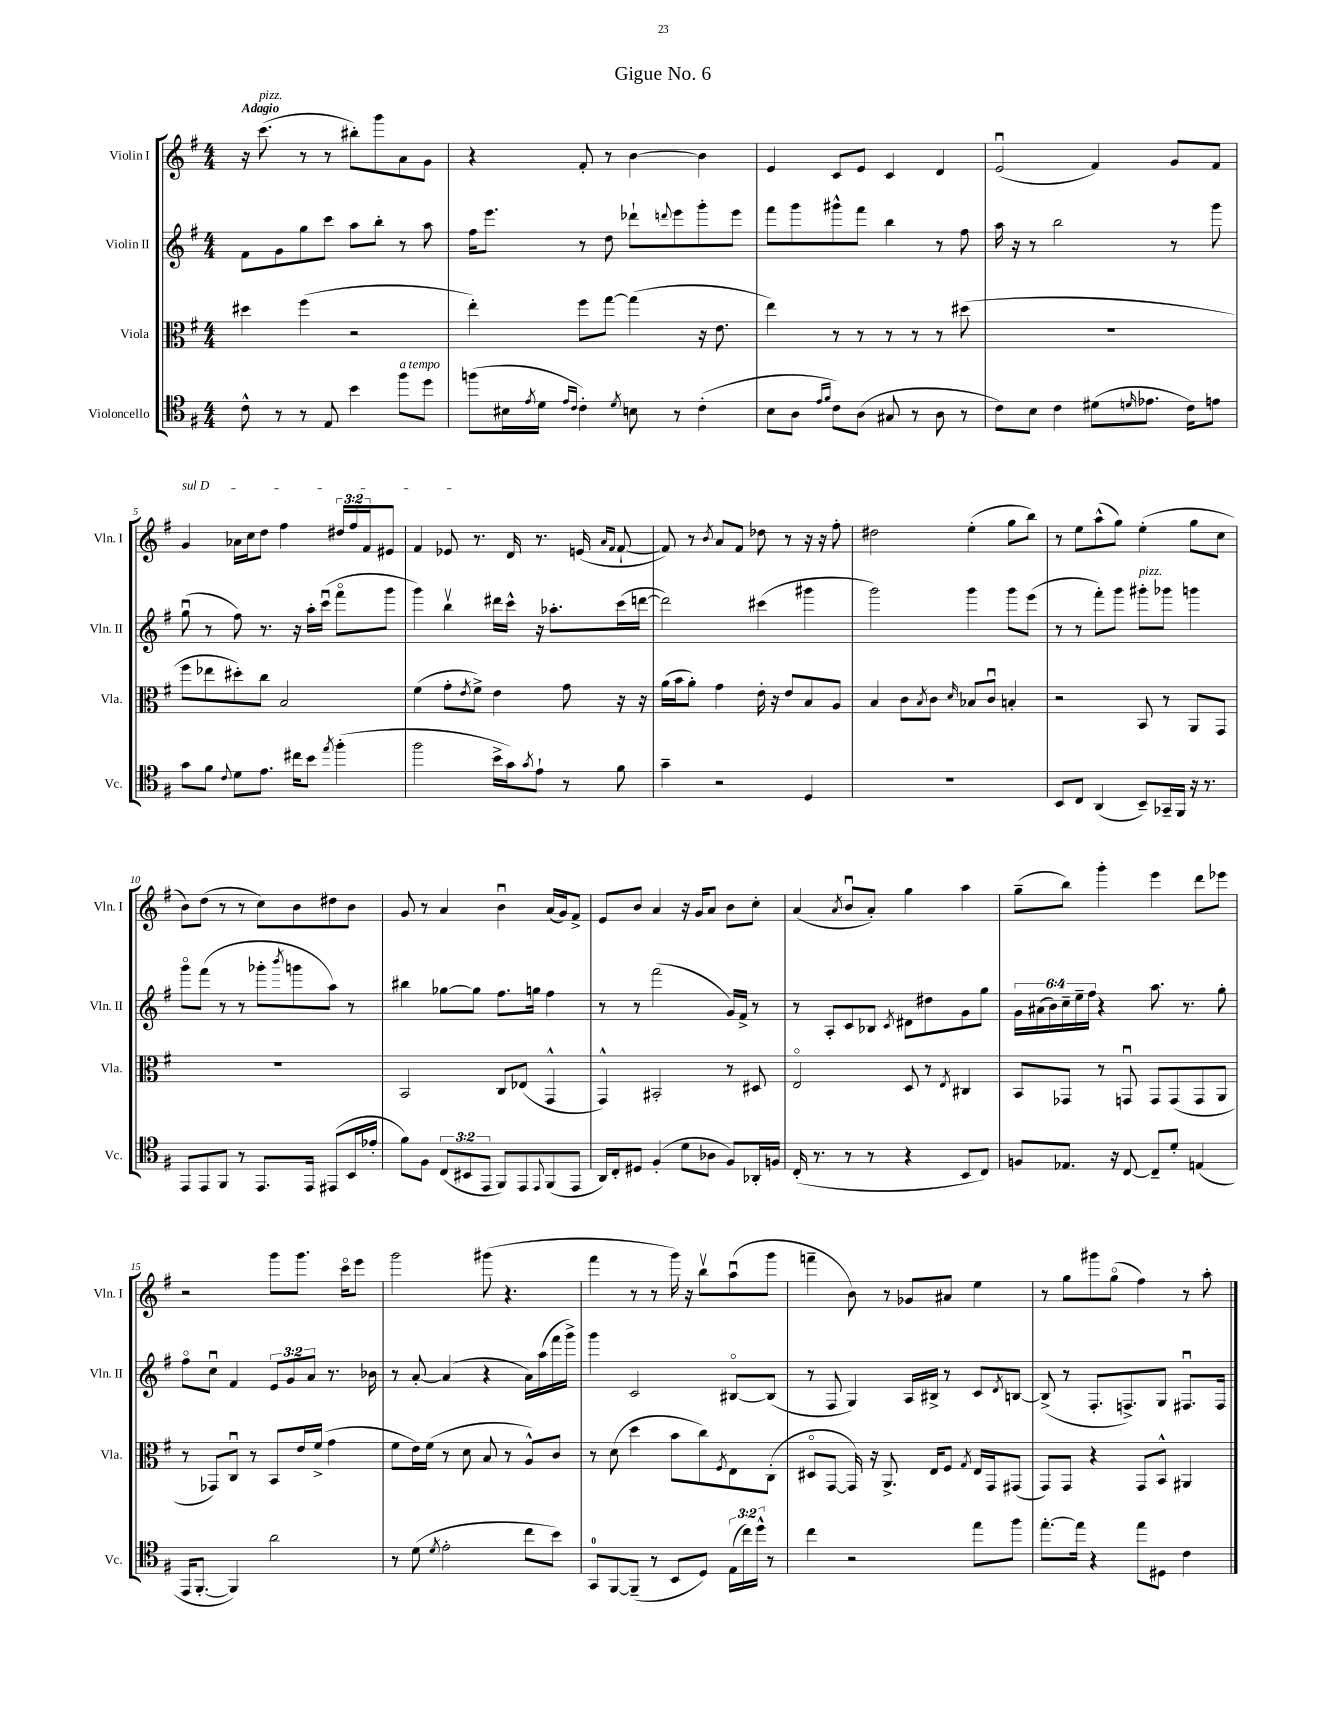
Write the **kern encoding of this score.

**kern	**kern	**kern	**kern
*staff4	*staff3	*staff2	*staff1
*clefC4	*clefC3	*clefG2	*clefG2
*k[f#]	*k[f#]	*k[f#]	*k[f#]
*M4/4	*M4/4	*M4/4	*M4/4
8c^^\	4dd#\	8f#\L	16r
.	.	.	(8.ccc\
8r	.	8g\	.
8r	(4ff#\	8gg\	8r
8E/	.	8ccc\J	8r
4b\	2r	8aa\L	8bb#'\L)
.	.	8bb'\J	8ggg\
8ff#\L	.	8r	8a\
8dd\J	.	8aa\	8g\J
=	=	=	=
(8ff\L	4ee'\)	16ff#\LK	4r
.	.	8.eee\J	.
16B#\L	.	.	.
8qe/	.	.	.
16d\JJ	.	.	.
16qqe/LL	.	.	.
16qqc/JJ	.	.	.
4c'\)	8ff#\L	8r	8f#'/
.	[8gg\J	8dd\	8r
8qd/	.	.	.
8B\	(4gg\]	8ddd-`\L	[4b\
.	.	8qqddd/	.
8r	.	8eee\	.
(4c'\	16r	8ggg'\	4b\]
.	8.e\	.	.
.	.	8eee\J	.
=	=	=	=
8B\L	4ee\)	8fff#\L	4e/
8A\J	.	8ggg\	.
16qqe/LL	.	.	.
16qqf#/JJ	.	.	.
8c\L)	8r	8ggg#^^\	8c/L
(8A\J	8r	8fff#\J	8e/J
8G#/	8r	4bb\	4c/
8r	8r	.	.
8A\	8r	8r	4d/
8r	(8dd#\	8ff#\	.
=	=	=	=
8c\L)	1r	16aa\	(2eu/
.	.	16r	.
8B\J	.	8r	.
4c\	.	2bb\	.
(8d#\L	.	.	4f#/)
16qqd/	.	.	.
8.e-\J	.	.	.
.	.	8r	8g/L
16c\LK)	.	.	.
8e\J	.	8ggg\	8f#/J
=	=	=	=
8g\L	8ff#\L	(8ggu\	4g/
8f#\J	8ee-\	8r	.
8qqc/	.	.	.
8d\L	8dd#'\)	8ff#\)	16a-\LL
.	.	.	16cc\J
8.e\J	8cc\J	8.r	8dd\J
.	2B/	.	4ff#\
16cc#\LK	.	16r	.
8b\J	.	16aa'\LL	.
.	.	(16cccu\JJ	.
8qee/	.	.	.
(4ff#'\	.	8fff#o\L	24dd#/LL
.	.	.	24ff#/
.	.	.	24f#/J
.	.	8ggg\J	8e#/J
=	=	=	=
2ff#\	(4f#\	4ggg\)	4f#/
.	8g'\L	4bbv\	8e-/
.	8qe/	.	.
.	8f#^\J)	.	8.r
16b^\LL	4e\	16ddd#\LL	.
16g\J)	.	16ccc^^\JJ	16d/
8qg/	.	.	.
8e`\J	.	16r	8.r
.	.	8.aa-'\L	.
8r	8g\	.	.
.	.	.	(16e/
.	.	.	16qqa/LL
.	.	.	16qqf#/JJ
8f#\	16r	(16ccc\L	[8f#`/
.	16r	[16ddd\JJ	.
=	=	=	=
4g~\	(16a\LL	2ddd\])	8f#/])
.	16b\J	.	.
.	8a'\J)	.	8r
.	.	.	8qb/
2r	4g\	.	8a/L
.	.	.	8f#/J
.	16e'\	(4ccc#\	8dd-\
.	16r	.	.
.	8e/L	.	8r
4D/	8B/	4ggg#\	16r
.	.	.	16r
.	8A/J	.	8ff#'\
=	=	=	=
1r	4B/	2ggg\)	2dd#\
.	8c\L	.	.
.	8qB/	.	.
.	8c\J	.	.
.	16qqd/	.	.
.	8B-/L	4ggg\	(4ee'\
.	8cu/J	.	.
.	4B'/	8ggg\L	8gg\L
.	.	(8eee\J	8bb\J)
=	=	=	=
8BB/L	2r	8r	8r
8C/J	.	8r	8ee\L
(4AA/	.	8fff#'\L)	(8aa^^\
.	.	8ggg\J	8gg\J)
8BB~/L)	8BB/	8ggg#'\L	(4ee'\
16GG-~/L	8r	8ggg-\J	.
16FF#/JJ	.	.	.
16r	8AA/L	4ggg\	8gg\L
8.r	.	.	.
.	8GG/J	.	8cc\J
=	=	=	=
8EE/L	1r	8gggo\L	8b\L)
8EE/	.	(8fff#\J	(8dd\J
8FF#/J	.	8r	8r
8r	.	8r	8r
8.EE/L	.	8ggg-'\L	8cc\L)
.	.	8qbbb/	.
.	.	8ggg\	8b\
16EE/Jk	.	.	.
(8EE#/L	.	8aa\J)	8dd#\
16BB/L	.	8r	8b\J
16e-'/JJ	.	.	.
=	=	=	=
8f#\L)	2BB/	4bb#\	8g/
8F#\J	.	.	8r
(12C/L	.	[8gg-\L	4a/
12BB#/	.	.	.
.	.	8gg-\]J	.
12EE/J	.	.	.
8FF#/L)	8C/L	8.ff#\L	4bu\
8EE/	(8E-/J	.	.
.	.	16gg\Jk	.
8qqEE/	.	.	.
(8FF#/	4GG^^/	4ff#\	(16a/LL
.	.	.	16g/J)
8EE/J	.	.	8f#^/J
=	=	=	=
16AA/LL)	4GG^^/)	8r	8e/L
16C'/J	.	.	.
8D#/J	.	8r	8b/J
(4F#'/	2BB#'/	(2fff#\	4a/
8d\L	.	.	16r
.	.	.	16g/LK
8A-\J	.	.	8a/J
8F#/L)	8r	16g/LL)	8b\L
.	.	16f#^/JJ	.
16AA-'/L	8D#/	8r	8cc'\J
16F/JJ	.	.	.
=	=	=	=
(16C'/	2Eo/	8r	(4a/
8.r	.	.	.
.	.	8A'/L	.
.	.	.	8qa/
8r	.	8c/	8bu/L
8r	.	8B-/J	8a'/J)
.	.	8qc/	.
4r	8D/	8d#\L	4gg\
.	8r	8dd#\	.
.	8qE/	.	.
8BB/L	4C#/	8g\	4aa\
8C/J)	.	8gg\J	.
=	=	=	=
8F/L	8BB/L	24g\LL	(8gg~\L
.	.	(24a#\	.
.	.	24b\)	.
8.E-/J	8GG-/J	24cc~\	8bb\J)
.	.	24ee~\	.
.	.	24ff#\JJ	.
.	8r	4r	4ggg'\
16r	.	.	.
[8C/	8GGu/	.	.
8C~/]L	8GG/L	8.aa\	4eee\
8d'/J	(8GG/	.	.
.	.	8.r	.
(4E/	8GG/	.	8ddd\L
.	8AA/J	8gg'\	8eee-\J
=	=	=	=
16EE/LK	8r	8ff#o\L	2r
[8.FF#'/J	.	.	.
.	8GG-/L)	8ccu\J	.
4FF#/])	8Cu/J	4f#/	.
.	8r	.	.
2a\	8BB/L	12e/L	8ggg\L
.	.	12g/	.
.	16e/L	.	8.ggg\J
.	.	12a/J	.
.	(16f#^/JJ	.	.
.	4g\	8.r	.
.	.	.	16ccco\LK
.	.	.	8eee\J
.	.	16b-\	.
=	=	=	=
8r	8f#\L	8r	2ggg\
(8d\	16e\L)	[8a'/	.
.	(16f#\JJ	.	.
8qd/	.	.	.
2e'\	8r	(4a/]	.
.	8d\	.	.
.	8B/	4r	(8ggg#\
.	8r	.	4.r
8cc\L	8A^^/L)	16a\LL)	.
.	.	(16aa\	.
8b\J)	8c/J	16fff#\	.
.	.	16ggg^\JJ)	.
=	=	=	=
8GG/L	8r	4ggg\	4fff#\
[8FF#/	(8d\	.	.
(8FF#~/]J	4dd\	2c/	8r
8r	.	.	8r
8BB/L	8b\L	.	16ggg\)
.	.	.	16r
8D/J)	8cc\)	.	8bbv\L
.	8qF#/	.	.
(24E\LL	8E\	[8B#o/L	(8aau\
24cc\)	.	.	.
24dd^^\JJ	.	.	.
8r	(8C'\J	(8B#/]J	8ggg\J
=	=	=	=
4cc\	8D#o/L	8r	4fff~\
.	[8GG/J	8F#/	.
2r	16GG/])	4G/)	8b\)
.	16r	.	.
.	8.AA^/	.	8r
.	.	16A/LL	8g-/L
.	16E/LK	16B#^/JJ	.
.	8F#/J	8r	8a#/J
.	8qG/	.	.
8ee\L	16E/LL	8c/L	4ee\
.	16GG/J	.	.
.	.	8qd/	.
8ff#\J	(8GG#/J	[8B/J	.
=	=	=	=
[8.ee'\L	8GG/L)	(8B^/]	8r
.	8GG/J	8r	8gg\L
16ee\]Jk	.	.	.
4r	4r	8.F#'/L	8ggg#\
.	.	.	(8ggo\J
.	.	8.F^/)	.
8ee\L	8GG/L	.	4ff#\)
8D#\J	8BB^^/J	8G/J	.
4c\	4AA#/	8.F#u/L	8r
.	.	.	8aa'\
.	.	16F#/Jk	.
==	==	==	==
*-	*-	*-	*-
